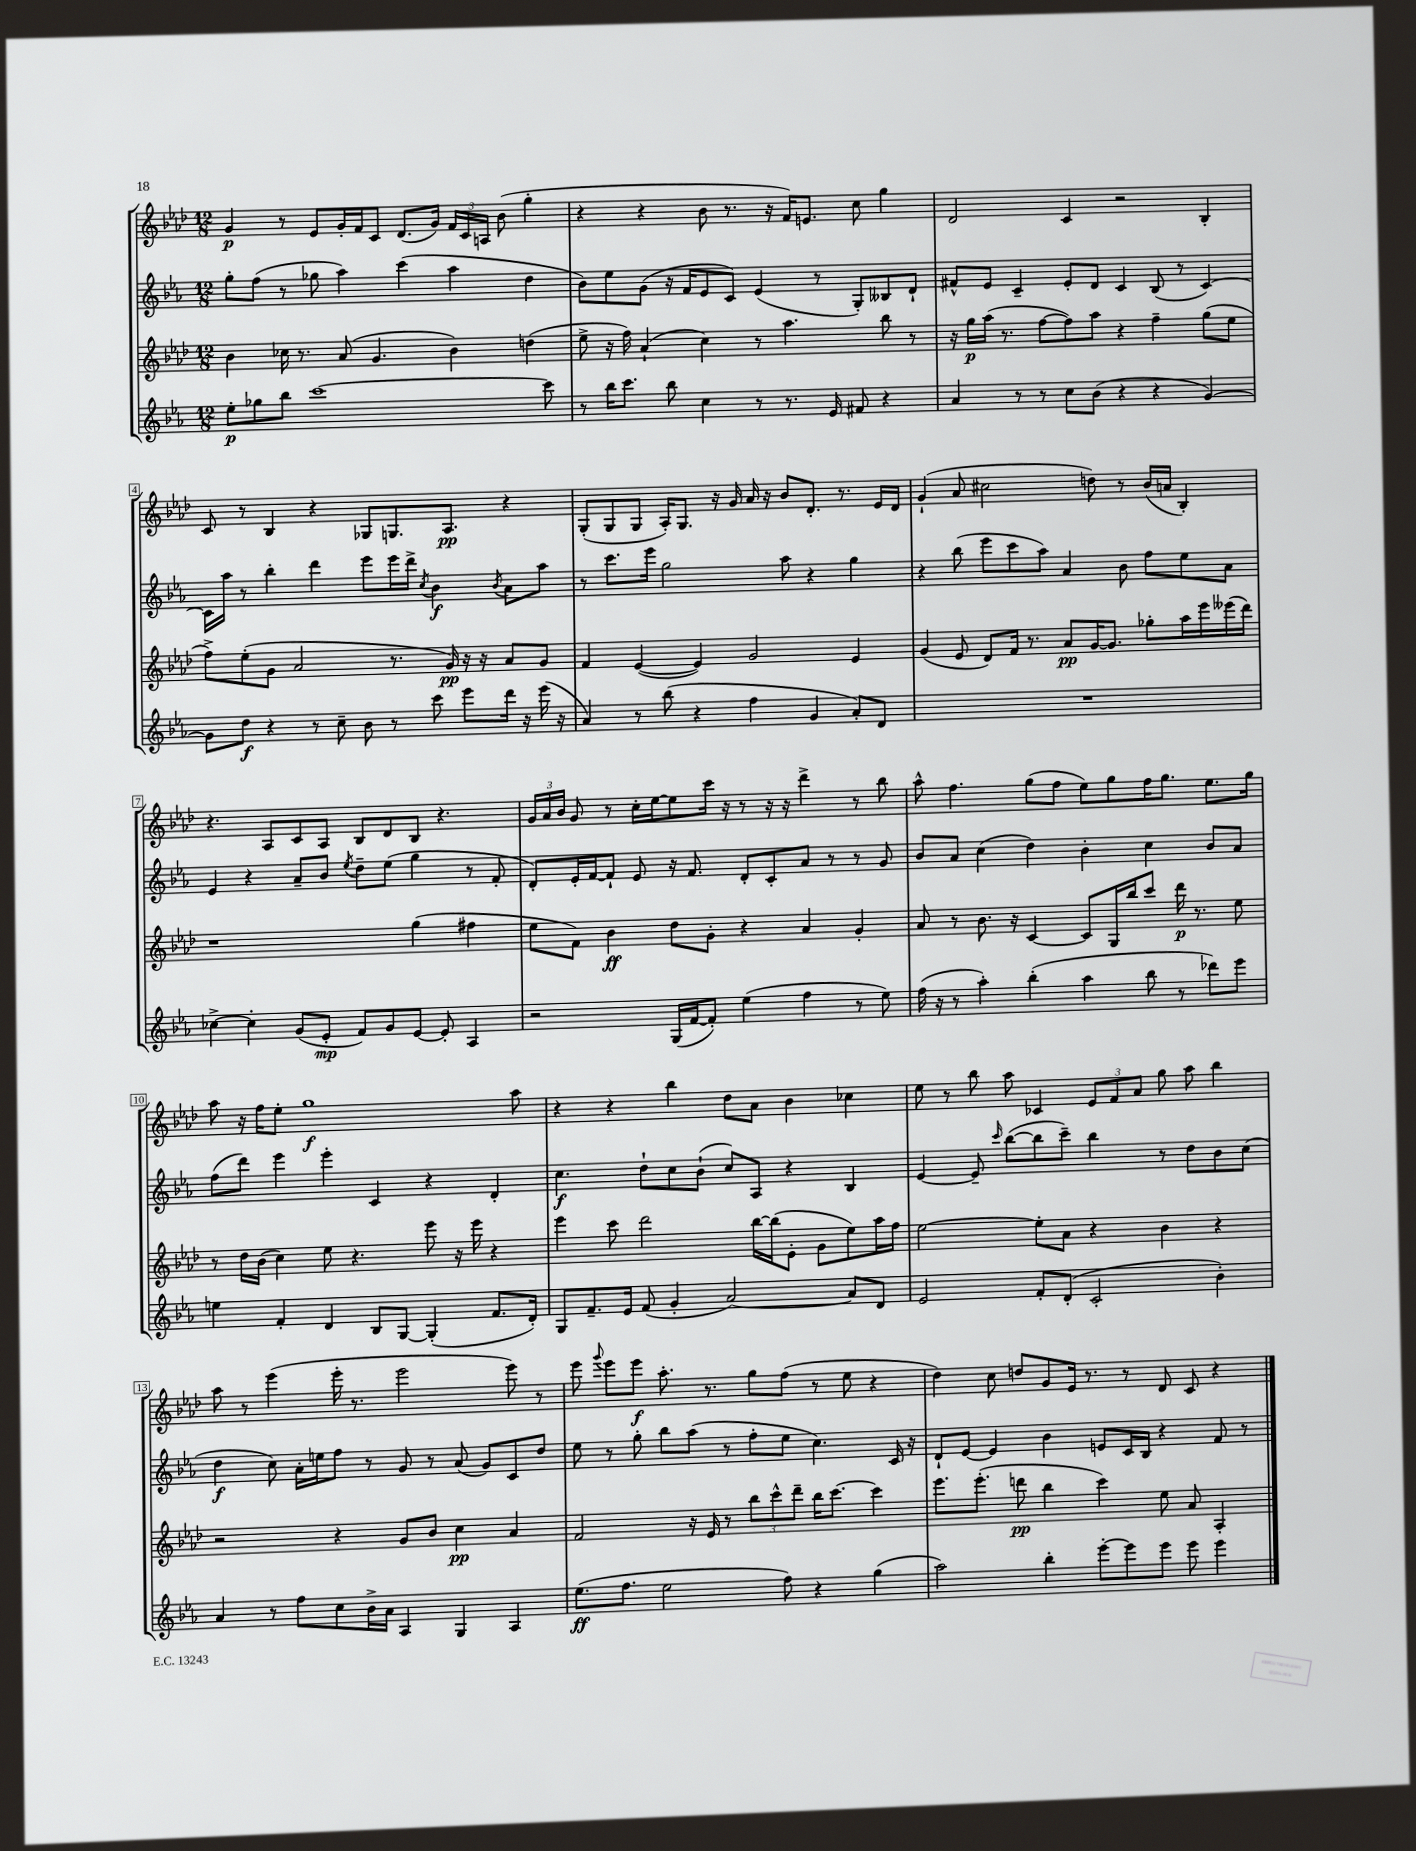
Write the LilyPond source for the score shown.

<<
\new StaffGroup <<
\new Staff = "s0" {
    \clef treble \key aes \major \numericTimeSignature \time 12/8
    \autoBeamOff g'4\p r8 ees'8[ g'16-. f'16 c'8] des'8.[( g'16]) \tuplet 3/2 { f'16[ c'16 a16] } bes'8( g''4-. |
    r4 r4 bes'8 r8. r16 f'16[) e'8.] c''8 g''4 |
    des'2 c'4 r2 bes4-. |
    c'8 r8 bes4 r4 ges8[ g8. aes8.]\pp r4 |
    g8[-.( g8 g8] aes16[-.) g8.] r16 g'16 aes'16 r16 bes'8[ des'8.]-. r8. ees'16[ des'16] |
    g'4-!( aes'8 cis''2 d''8) r8 bes'16[( a'16] bes4-.) |
    r4. aes8[ c'8 aes8] bes8[ des'8 bes8] r4. |
    \tuplet 3/2 { g'16[ aes'16 bes'16] } g'8 r8 c''16[-. ees''16~ ees''8 c'''16] r16 r8 r16 r16 des'''4-> r8 bes''8 |
    aes''8-^ f''4. g''8[( f''8] ees''8[) g''8 f''16 g''8.] ees''8.[ g''16] |
    aes''8 r16 f''16[ ees''8]-. g''1\f aes''8 |
    r4 r4 bes''4 des''8[ aes'8] bes'4 ces''4 |
    ees''8 r8 bes''8 aes''8 ces'4 \tuplet 3/2 { ees'8[ f'8 aes'8] } g''8 aes''8 bes''4 |
    aes''8 r8 ees'''4( ees'''16-. r8. ees'''2 ees'''8) r8 |
    ees'''8 \appoggiatura { g'''8 } ees'''8[ ees'''8]\f aes''8.-. r8. g''8[ f''8]( r8 ees''8 r4 |
    des''4) c''8 d''8[ g'8 ees'16] r8. r8 des'8 c'8 r4 \bar "|." |
}
\new Staff = "s1" {
    \clef treble \key ees \major \numericTimeSignature \time 12/8
    \autoBeamOff g''8[-. f''8]( r8 ges''8 aes''4) c'''4( aes''4 d''4 |
    bes'8[) ees''8 g'8]( r16 f'16[ ees'8 c'8]) ees'4( r8 g8[-.) beses8 d'8]-! |
    fis'8[-^ ees'8] c'4-- ees'8[-. d'8] c'4 bes8( r8 c'4~) |
    c'16[ aes''16] r8 bes''4-. d'''4 ees'''8[ ees'''16 d'''16]-> \acciaccatura { c''8 } bes'4\f \acciaccatura { bes'8 } aes'8[ aes''8] |
    r8 c'''8.[ ees'''16] g''2 aes''8 r4 g''4 |
    r4 bes''8( ees'''8[ c'''8 aes''8]) aes'4 bes'8 f''8[ ees''8 aes'8] |
    ees'4 r4 aes'8[-- bes'8] \acciaccatura { ees''8 } d''8[-- ees''8]( g''4 r8 f'8-. |
    d'8[-.) ees'16-. f'16~ f'8]-! ees'8 r16 f'8. d'8[-. c'8-. aes'8] r8 r8 g'8 |
    bes'8[ aes'8] c''4( d''4) bes'4-. c''4 bes'8[ aes'8] |
    f''8[( d'''8]) ees'''4 ees'''4-. c'4 r4 d'4-. |
    c''4.\f d''8[-! c''8 bes'8]-!( c''8[) aes8] r4 bes4 |
    ees'4~ ees'8-- \grace { c'''16 } bes''8[~( bes''8 c'''8]--) bes''4 r8 d''8[ bes'8 c''8]( |
    d''4\f c''8) aes'16[-. e''16 f''8] r8 g'8 r8 aes'8( g'8[) c'8 d''8] |
    ees''8 r8 g''8-. bes''8[ aes''8]( r8 f''8[-. ees''8] c''4.) c'16 r16 |
    d'8[-! ees'8]~ ees'4 bes'4 e'8[ c'16 bes16] r4 f'8 r8 \bar "|." |
}
\new Staff = "s2" {
    \clef treble \key aes \major \numericTimeSignature \time 12/8
    \autoBeamOff bes'4 ces''16 r8. aes'8( g'4. bes'4) d''4( |
    ees''8-> r16 f''16) aes'4-!( c''4) r8 aes''4. bes''8 r8 |
    r16 g''16[\p aes''16]( r8. f''8[~ f''8) aes''8] r4 f''4-- g''8[( ees''8] |
    f''8[->) ees''8-.( g'8] aes'2 r8. g'16\pp) r16 r16 aes'8[ g'8] |
    f'4 ees'4~( ees'4) g'2 ees'4 |
    g'4( ees'8 des'8[) f'16] r8. aes'8[\pp g'16~ g'8.] ges''8[-. aes''16 ees'''16 eeses'''16( des'''16]) |
    r1 g''4( fis''4 |
    ees''8[ f'8]) bes'4\ff des''8[ g'8]-. r4 aes'4 g'4-. |
    aes'8 r8 bes'8. r16 c'4~ c'8[ g16 bes''16 c'''8] des'''16\p r8. ees''8 |
    r8 des''16[ bes'16]( c''4) ees''8 r4. ees'''8 r16 ees'''16 r4 |
    ees'''4 c'''8 des'''2 bes''16[~ bes''16( ees'8]-. g'8[ ees''8) aes''16 f''16] |
    ees''2~ ees''8[-. aes'8] r4 bes'4 r4 |
    r2 r4 g'8[ bes'8] c''4\pp aes'4 |
    f'2 r16 ees'16 r8 \tuplet 3/2 { bes''8[ c'''8-^ des'''8]-- } bes''16[ c'''8.]~ c'''4 |
    ees'''8.[ ees'''8.]-.( d'''8\pp bes''4 c'''4) ees''8 aes'8 aes4-. \bar "|." |
}
\new Staff = "s3" {
    \clef treble \key ees \major \numericTimeSignature \time 12/8
    \autoBeamOff ees''8[-.\p ges''8 bes''8] c'''1~ c'''8 |
    r8 bes''16[ c'''8.] bes''8 c''4 r8 r8. ees'16 fis'8 r4 |
    aes'4 r8 r8 c''8[ bes'8]( r4 r4 g'4~) |
    g'8[ d''8]\f r4 r8 c''8-- bes'8 r8 c'''8 ees'''8[ d'''16] r16 ees'''16( r16 |
    aes'4) r8 bes''8( r4 f''4 g'4 aes'8[-.) d'8] |
    R1. |
    ces''4~-> ces''4-. g'8[( ees'8]-.\mp f'8[) g'8 ees'8]~ ees'8-. aes4 |
    r2 g16[( f'16~ f'8]-.) ees''4( f''4 r8 ees''8) |
    f''16( r16 r8 aes''4-.) bes''4-.( aes''4 bes''8 r8 des'''8[) ees'''8] |
    e''4 f'4-. d'4 bes8[ g8]~ g4-.( f'8.[ d'16]-.) |
    g8[ f'8.-- ees'16] f'8( g'4-. aes'2~) aes'8[ d'8] |
    ees'2 f'8[-. d'8]-.( c'2-. bes'4-.) |
    aes'4 r8 f''8[ c''8 bes'16-> aes'16] aes4 g4 aes4 |
    ees''8.[\ff( f''8.] ees''2 f''8) r4 g''4( |
    aes''2) bes''4-. ees'''8[~-. ees'''8 ees'''8] ees'''8 ees'''4 \bar "|." |
}
>>
>>
\layout { \context { \Score \override BarNumber.stencil = #(make-stencil-boxer 0.1 0.3 ly:text-interface::print) } }
